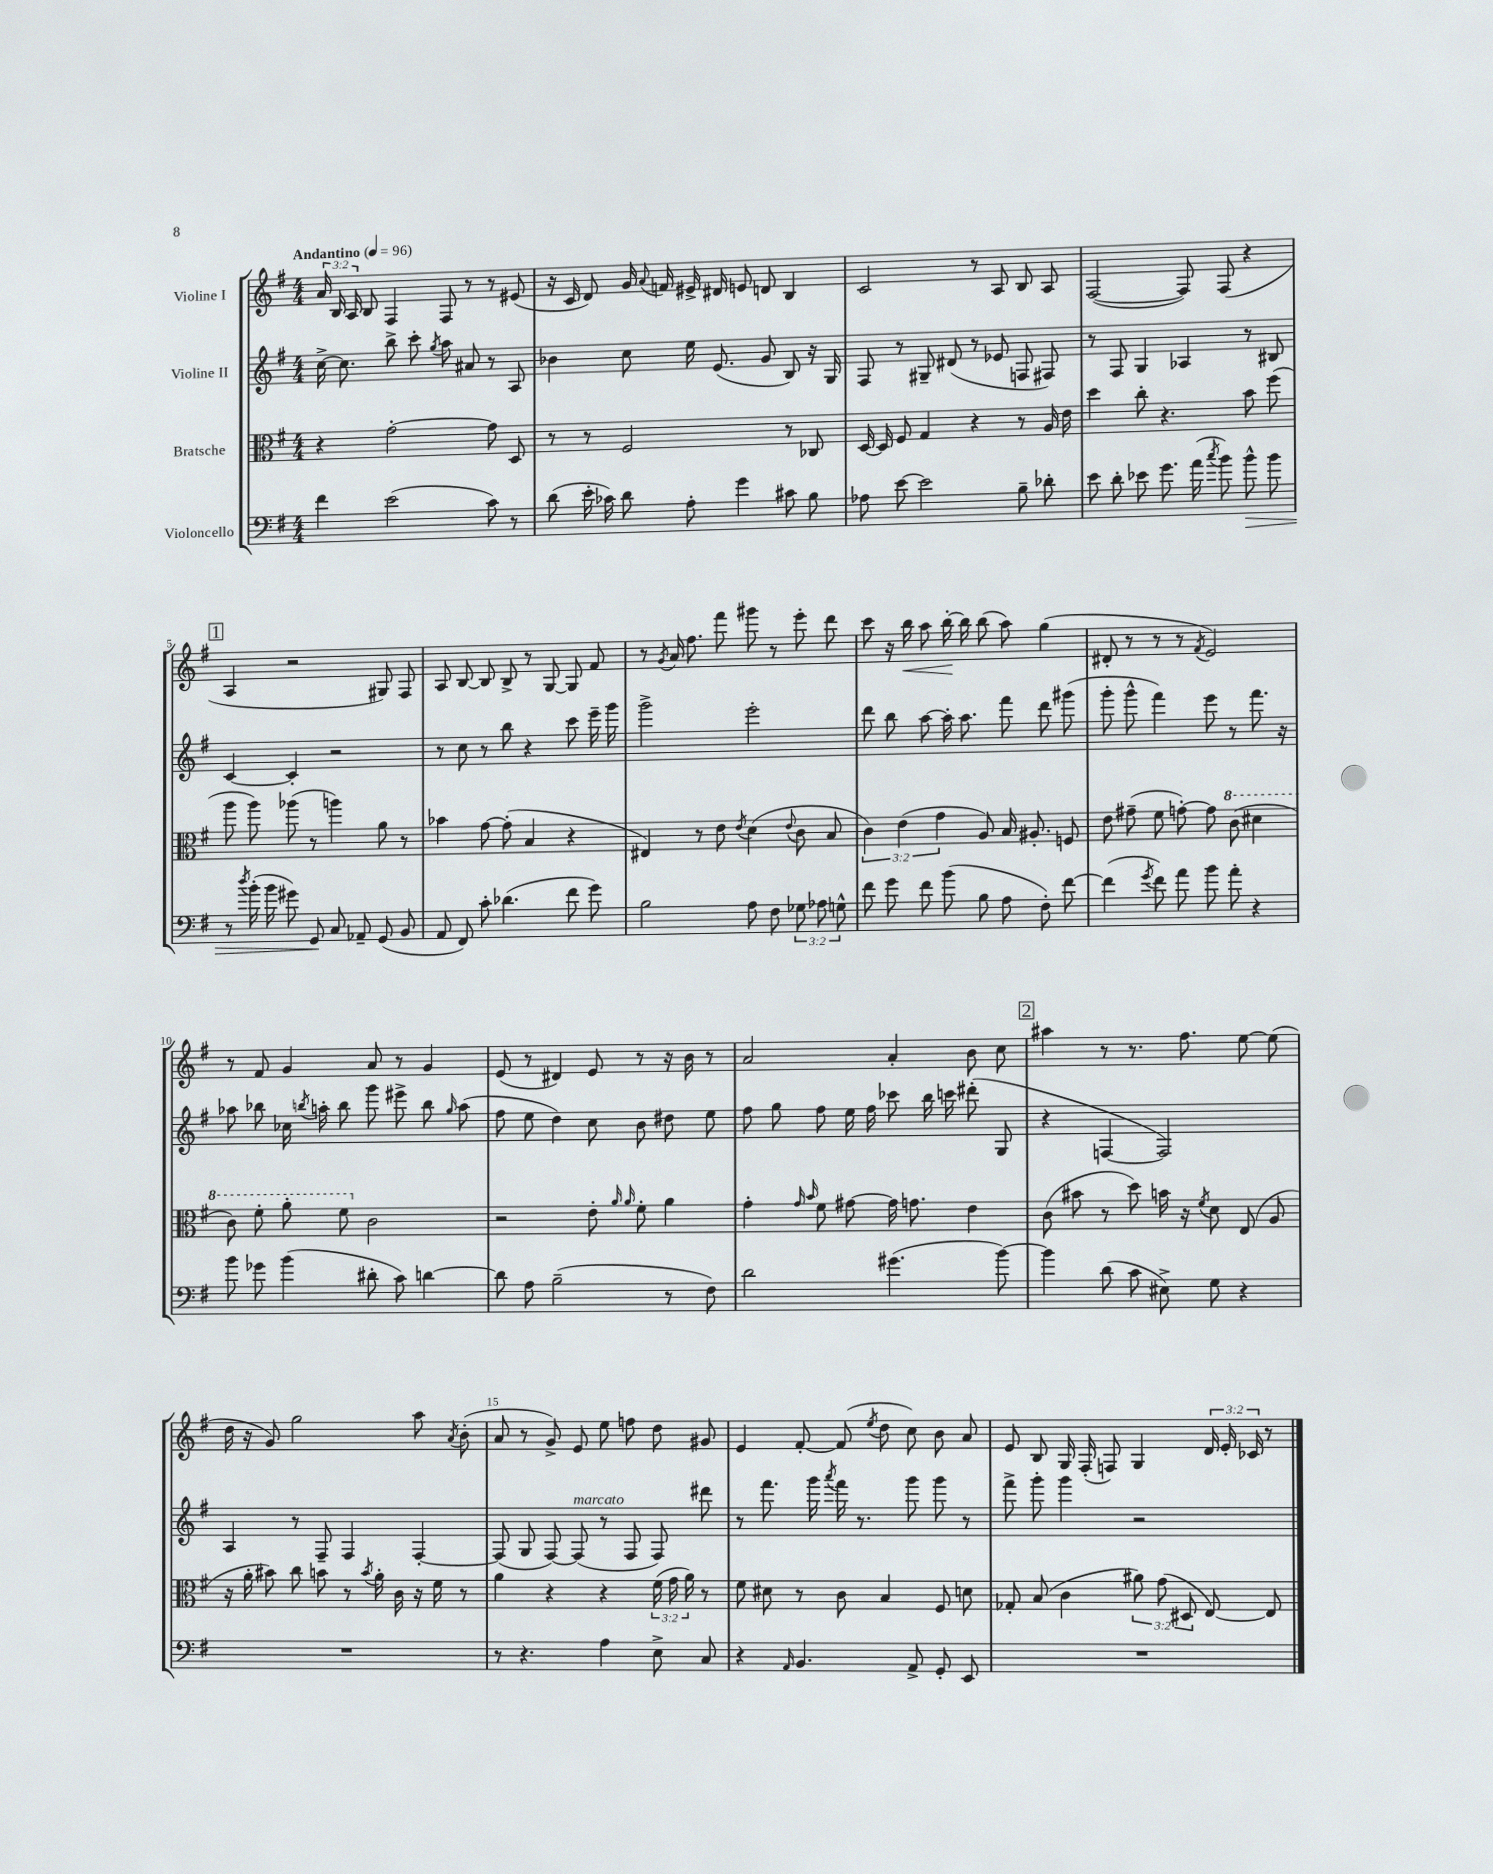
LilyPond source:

<<
\new StaffGroup <<
\new Staff = "s0" \with { instrumentName = "Violine I" } {
    \clef treble \key g \major \numericTimeSignature \time 4/4 \override Staff.TupletNumber.text = #tuplet-number::calc-fraction-text \tempo "Andantino" 4 = 96
    \autoBeamOff \tuplet 3/2 { a'16 b16 a16 } b8 fis4 fis8 r8 r8 eis'8( |
    r16 c'16 d'8) g'16 \appoggiatura { a'8 } f'16 eis'16-> dis'16 e'8 d'8 b4 |
    c'2 r8 a8 b8 a8 |
    fis2~( fis8) fis8( r4 |
    \mark \markup { \box "1" } a4 r2 gis8) fis8 |
    a8 b8~ b8 b8-> r8 g8~ g8 fis'8 |
    r8 \acciaccatura { g'8 } a'16 fis''8. fis'''8 gis'''8 r8 e'''8-. d'''8 |
    c'''8 r16 b''16\< a''8 b''16~-.\! b''16 b''8( a''8) g''4( |
    dis'8-. r8 r8 r8 \acciaccatura { fis'8 } e'2) |
    r8 fis'8 g'4 a'8 r8 g'4 |
    e'8( r8 dis'4) e'8 r8 r16 b'16 r8 |
    a'2 a'4-. b'8 c''8 |
    \mark \markup { \box "2" } ais''4 r8 r8. fis''8. e''8~ e''8( |
    d''16 r16 g'8) g''2 a''8 \acciaccatura { a'8 } b'8-.( |
    a'8 r8 g'8->) e'8 e''8 f''8 d''8 gis'8 |
    e'4 fis'8~-. fis'8( \acciaccatura { e''8 } d''8 c''8) b'8 a'8 |
    e'8 b8 g16 fis16-.( f8) g4 \tuplet 3/2 { d'16 e'16-. ces'16 } r8 \bar "|." |
}
\new Staff = "s1" \with { instrumentName = "Violine II" } {
    \clef treble \key g \major \numericTimeSignature \time 4/4
    \autoBeamOff c''16~-> c''8. b''8-> c'''8-. \acciaccatura { g''8 } a''8 ais'8 r8 a8 |
    bes'4 c''8 e''16 e'8.( g'8 b8) r16 g16 |
    fis8 r8 gis8-- dis'8( r8 ees'8 f8 fis8) |
    r8 fis8 g4 aes4 r8 bis8 |
    \mark \markup { \box "1" } c'4~ c'4-. r2 |
    r8 c''8 r8 b''8 r4 c'''8 e'''16-- g'''16 |
    g'''2-> e'''2-. |
    d'''8 b''8 a''8~ a''16-. a''8. fis'''8 d'''8 gis'''8( |
    g'''8-. g'''8-^ fis'''4) e'''8 r8 fis'''8. r16 |
    aes''8 bes''8 ces''16 \acciaccatura { b''8 } a''16-. b''8 g'''8 eis'''8-> b''8 \grace { g''16 } a''8( |
    fis''8 e''8 d''4) c''8 b'8 dis''8 e''8 |
    fis''8 g''8 fis''8 e''16 fis''16 ces'''8 b''16 c'''16 dis'''8-.( g8 |
    \mark \markup { \box "2" } r4 f4~ f2) |
    a4 r8 fis8-- fis4 fis4~-. |
    fis8( g8 fis8~) fis8^\markup { \italic "marcato" }( r8 fis8 fis8) dis'''8 |
    r8 fis'''8. g'''16 \acciaccatura { a'''8 } fis'''16 r8. g'''8 g'''8 r8 |
    fis'''8-> g'''8-. g'''4 r2 \bar "|." |
}
\new Staff = "s2" \with { instrumentName = "Bratsche" } {
    \clef alto \key g \major \numericTimeSignature \time 4/4 \override Staff.TupletNumber.text = #tuplet-number::calc-fraction-text
    \autoBeamOff r4 g'2~-. g'8 d8 |
    r8 r8 fis2 r8 ces8 |
    d16~ d16 fis8 g4 r4 r8 a16 e'16 |
    d''4 c''8-. r4. b'8 fis''8( |
    \mark \markup { \box "1" } a''8 a''8) aes''8( r8 a''4) a'8 r8 |
    bes'4 g'8~ g'8-.( b4 r4 |
    eis4) r8 e'8 \acciaccatura { e'8 } d'4( \appoggiatura { e'8 } c'8 b8 |
    \tuplet 3/2 { c'4) e'4( g'4 } a8) b16 ais8.-. f8 |
    e'8 gis'8--( fis'8 g'8~-.) g'8 \ottava #1 c''8( dis''4 |
    c''8) fis''8-. a''8-. fis''8 \ottava #0 c'2 |
    r2 e'8-. \grace { a'16 a'16 } fis'8-. a'4 |
    g'4-. \grace { g'16 b'16 } fis'8 gis'8~ gis'16 g'8. e'4 |
    \mark \markup { \box "2" } c'8( bis'8 r8 d''8) b'16 r16 \acciaccatura { fis'8 } d'8 e8( a8 |
    r16 a'16-. bis'8) c''8 b'8 r8 \acciaccatura { b'8 } a'16-. c'16 r16 fis'16 r8 |
    a'4 r4 r4 \tuplet 3/2 { fis'16( g'16 a'16) } r8 |
    fis'8 dis'8 r8 c'8 b4 fis8 d'8 |
    ges8-. b8( c'4 \tuplet 3/2 { ais'8) g'8( dis8 } e8~) e8 \bar "|." |
}
\new Staff = "s3" \with { instrumentName = "Violoncello" } {
    \clef bass \key g \major \numericTimeSignature \time 4/4 \override Staff.TupletNumber.text = #tuplet-number::calc-fraction-text
    \autoBeamOff fis'4 e'2( c'8) r8 |
    d'8( e'16-. ces'16) d'8 a8-. g'4 cis'8 b8 |
    aes8 e'8~ e'2 b8-- des'8-. |
    e'8 d'8-. ees'8 g'8. a'16( \acciaccatura { c''8 } b'8) b'8-^\> b'8 |
    \mark \markup { \box "1" } r8 \acciaccatura { d''8 } b'16-.( b'16 gis'8) g,8\! c8 aes,8-- g,8( b,8 |
    a,8 fis,8) c'8-. des'4.( fis'8 g'8) |
    b2 a8 fis8 \tuplet 3/2 { ges8 aes8 g8-^ } |
    fis'8 g'8 fis'8 b'8( b8 a8 fis8-.) fis'8~ |
    fis'4( \acciaccatura { g'8 } fis'8) a'8 b'8 a'8-. r4 |
    b'8 ges'8 b'4( dis'8-. c'8) d'4~ |
    d'8 a8 b2--( r8 fis8) |
    d'2 gis'4.( b'8~) |
    \mark \markup { \box "2" } b'4 d'8( c'8 eis8->) g8 r4 |
    R1 |
    r8 r4. a4 e8-> c8 |
    r4 \grace { a,16 } b,4. a,8-> g,8-. e,8 |
    R1 \bar "|." |
}
>>
>>
\layout { \context { \Score \override BarNumber.break-visibility = ##(#f #t #t) barNumberVisibility = #(every-nth-bar-number-visible 5) } }
